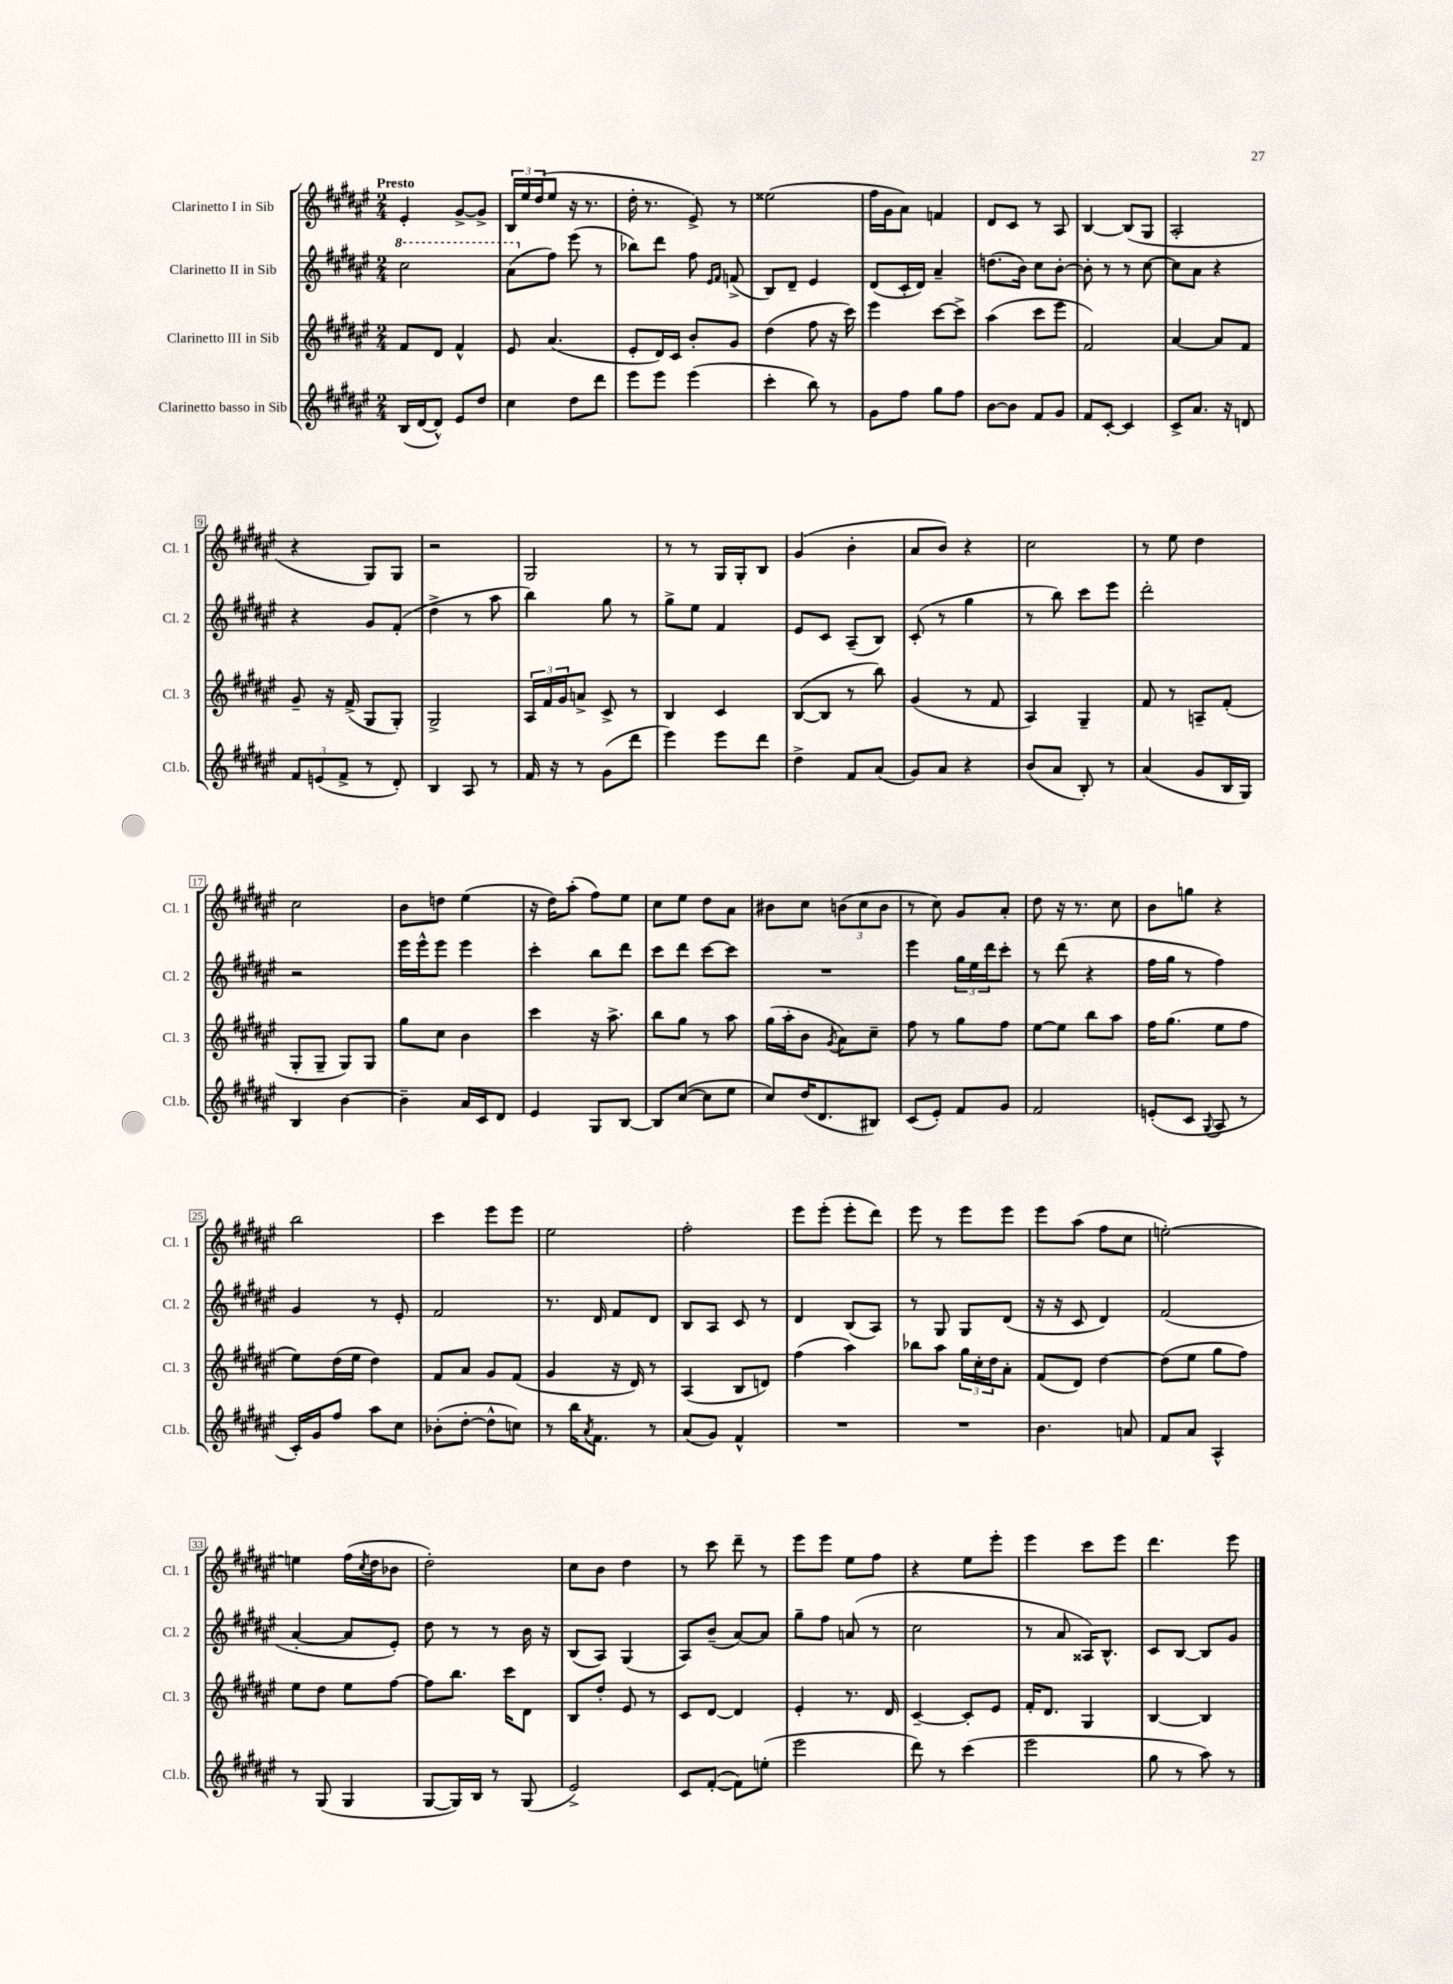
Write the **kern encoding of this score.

**kern	**kern	**kern	**kern
*staff4	*staff3	*staff2	*staff1
*clefG2	*clefG2	*clefG2	*clefG2
*k[f#c#g#d#a#e#]	*k[f#c#g#d#a#e#]	*k[f#c#g#d#a#e#]	*k[f#c#g#d#a#e#]
*M2/4	*M2/4	*M2/4	*M2/4
(16B	8f#	2ccc#	4e#'
[16d#	.	.	.
8d#^^])	8d#	.	.
8e#	4f#^^	.	[8g#^
8dd#	.	.	8g#^]
=	=	=	=
4cc#	8e#	(8aa#	24B
.	.	.	24ee#
.	.	.	(24dd#
.	(4.a#	8ff#)	8ee#
8dd#	.	(8eee#	16r
.	.	.	8.r
8ddd#	.	8r	.
=	=	=	=
8eee#	8e#'	8bb-)	16dd#'
.	.	.	8.r
8eee#	16d#)	8ddd#	.
.	16c#	.	.
(4eee#	8b'	8ff#	8e#^)
.	.	16qqe#	.
.	.	16qqf#	.
.	8g#	(8f^	8r
=	=	=	=
4ccc#'	(4dd#	8B)	(2ee##
.	.	8d#~	.
8bb)	8ff#	4e#	.
8r	16r	.	.
.	16ccc#)	.	.
=	=	=	=
8g#	4eee#	(8d#	16ff#
.	.	.	16g#
8ff#	.	16c#'	8a#)
.	.	16d#)	.
8gg#	[8ccc#	4a#~	4f
8ff#	8ccc#^]	.	.
=	=	=	=
[8b	(4aa#	(8.dd	8d#
8b]	.	.	8c#
.	.	16b)	.
8f#	8ccc#	8cc#	8r
8g#	8eee#	[8b'	8A#
=	=	=	=
8f#	2f#)	8b']	[4B
[8c#'	.	8r	.
4c#]	.	8r	(8B]
.	.	[8cc#	8G#
=	=	=	=
8c#^	[4a#	8cc#]	2A#'
8.a#	.	8a#	.
.	8a#]	4r	.
16r	.	.	.
8d	8f#	.	.
=	=	=	=
12f#	8g#~	4r	4r
(12e	.	.	.
.	16r	.	.
12f#^	.	.	.
.	(16f#^	.	.
8r	8G#	8g#	8G#)
8d#')	8G#')	(8f#'	8G#
=	=	=	=
4B	2G#^	4dd#^	2r
8A#	.	8r	.
8r	.	8aa#	.
=	=	=	=
16f#	24A#	4bb)	2G#
.	24f#	.	.
16r	.	.	.
.	24g#	.	.
8r	8a^	.	.
(8g#	8c#^	8gg#	.
8ddd#	8r	8r	.
=	=	=	=
4eee#)	4B	8gg#^	8r
.	.	8ee#	8r
8eee#	4c#	4f#	16G#
.	.	.	16G#'
8ddd#	.	.	8B
=	=	=	=
4dd#^	([8B	8e#	(4g#
.	8B]	8c#	.
8f#	8r	(8A#~	4b'
(8a#	8bb)	8B)	.
=	=	=	=
8g#)	(4g#	(8c#'	8a#
8a#	.	8r	8b)
4r	8r	4gg#	4r
.	8f#	.	.
=	=	=	=
(8b	4A#)	8r	2cc#
8a#	.	8bb)	.
8B')	4G#~	8ccc#	.
8r	.	8eee#	.
=	=	=	=
(4a#	8f#	2ddd#'	8r
.	8r	.	8ee#
8g#	8A~	.	4dd#
16B	(8f#'	.	.
16G#)	.	.	.
=	=	=	=
4B	8G#'	2r	2cc#
.	8G#~	.	.
[4b	8G#)	.	.
.	8G#	.	.
=	=	=	=
4b~]	8gg#	16eee#	8b
.	.	16eee#^^	.
.	8cc#	8eee#	8dd
16a#	4b	4eee#	(4ee#
16c#	.	.	.
8d#	.	.	.
=	=	=	=
4e#	4ccc#	4ccc#'	16r
.	.	.	16dd#)
.	.	.	(8aa#'
8G#	16r	8bb	8ff#)
.	8.aa#^	.	.
[8B	.	8ddd#	8ee#
=	=	=	=
8B]	8bb	8ccc#	8cc#
([8cc#	8gg#	8ddd#	8ee#
8cc#]	8r	[8ccc#	8dd#
8ee#	8aa#	8ccc#]	8a#
=	=	=	=
8cc#)	(16gg#	2r	8b#
.	16aa#'	.	.
(16dd#	8b	.	8cc#
8.d#	.	.	.
.	8qg#	.	.
.	8a#)	.	(12b
.	.	.	12cc#
8B#)	8cc#~	.	.
.	.	.	12b
=	=	=	=
(8c#	8ff#	4eee#	8r
8e#')	8r	.	8cc#)
8f#	8gg#	24gg#	8g#
.	.	24ee#	.
.	.	24ddd#	.
8g#	8ff#	8ccc#'	8a#'
=	=	=	=
2f#	[8ee#	8r	8dd#
.	8ee#]	(8ddd#	16r
.	.	.	8.r
.	8bb	4r	.
.	8aa#	.	8cc#
=	=	=	=
(8e'	16ff#	16ff#	8b
.	(8.gg#	16gg#	.
8c#	.	8r	8gg
8qqG#	.	.	.
8A#	8ee#	4ff#)	4r
8r	8ff#	.	.
=	=	=	=
16c#')	8ee#)	4g#	2bb
16g#	.	.	.
8ff#	(16dd#	.	.
.	16ee#	.	.
8aa#	4dd#)	8r	.
8cc#	.	8e#'	.
=	=	=	=
(8b-'	8f#	2f#	4ccc#
[8dd#'	8a#	.	.
8dd#^^]	8g#	.	8eee#
8cc)	(8f#	.	8eee#
=	=	=	=
8r	4g#	8.r	2ee#
16bb	.	.	.
8qa#	.	.	.
8.f#	.	16d#	.
.	16r	8f#	.
.	16d#)	.	.
8r	8r	8d#	.
=	=	=	=
(8a#	(4A#	8B	2ff#'
8g#)	.	8A#	.
4f#^^	8B	8c#	.
.	8d)	8r	.
=	=	=	=
2r	(4ff#	4d#	8eee#
.	.	.	(8eee#'
.	4aa#)	(8B	8eee#'
.	.	8A#)	8ddd#)
=	=	=	=
2r	8bb-	8r	8eee#
.	8aa#	8G#	8r
.	24gg#	8G#	8eee#
.	24cc#'	.	.
.	24dd#	.	.
.	8a#'	(8d#	8eee#
=	=	=	=
4.b	(8f#	16r	8eee#
.	.	16r	.
.	8d#)	8c#	(8aa#
.	[4dd#	4d#)	8ff#
8a	.	.	8cc#
=	=	=	=
8f#	(8dd#]	(2f#	[2ee')
8a#	8ee#	.	.
4A#^^	8gg#	.	.
.	8ff#)	.	.
=	=	=	=
8r	8ee#	[4a#'	4ee]
(8G#	8dd#	.	.
4G#	8ee#	8a#]	(16ff#
.	.	.	8qcc#
.	.	.	16dd#
.	[8ff#	8e#')	8b-
=	=	=	=
[8G#	8ff#]	8dd#	2dd#')
16G#])	8.bb	8r	.
16B	.	.	.
8r	.	8r	.
.	16ccc#	.	.
(8G#	8d#	16b	.
.	.	16r	.
=	=	=	=
2e#^)	8B	(8B	8cc#
.	8dd#'	8A#)	8b
.	8e#	(4G#	4dd#
.	8r	.	.
=	=	=	=
8c#	8c#	8A#)	8r
([8f#'	[8d#	(8b~	8ccc#
8f#])	4d#]	[8a#)	8ddd#~
(8ee'	.	8a#]	8r
=	=	=	=
2eee#	4e#'	8gg#~	8eee#
.	.	8ff#	8eee#
.	8.r	(8a	8ee#
.	.	8r	8ff#
.	16d#	.	.
=	=	=	=
8ddd#)	[4c#~	2cc#	4r
8r	.	.	.
(4ccc#	8c#']	.	8ee#
.	8e#	.	8eee#'
=	=	=	=
2eee#	16f#'	8r	4eee#
.	8.d#	.	.
.	.	8a#	.
.	4G#	16A##)	8ccc#
.	.	8.B^^	.
.	.	.	8eee#
=	=	=	=
8gg#	[4B	8c#	4.ddd#
8r	.	[8B	.
8aa#)	4B]	8B]	.
8r	.	8g#	8eee#
==	==	==	==
*-	*-	*-	*-
